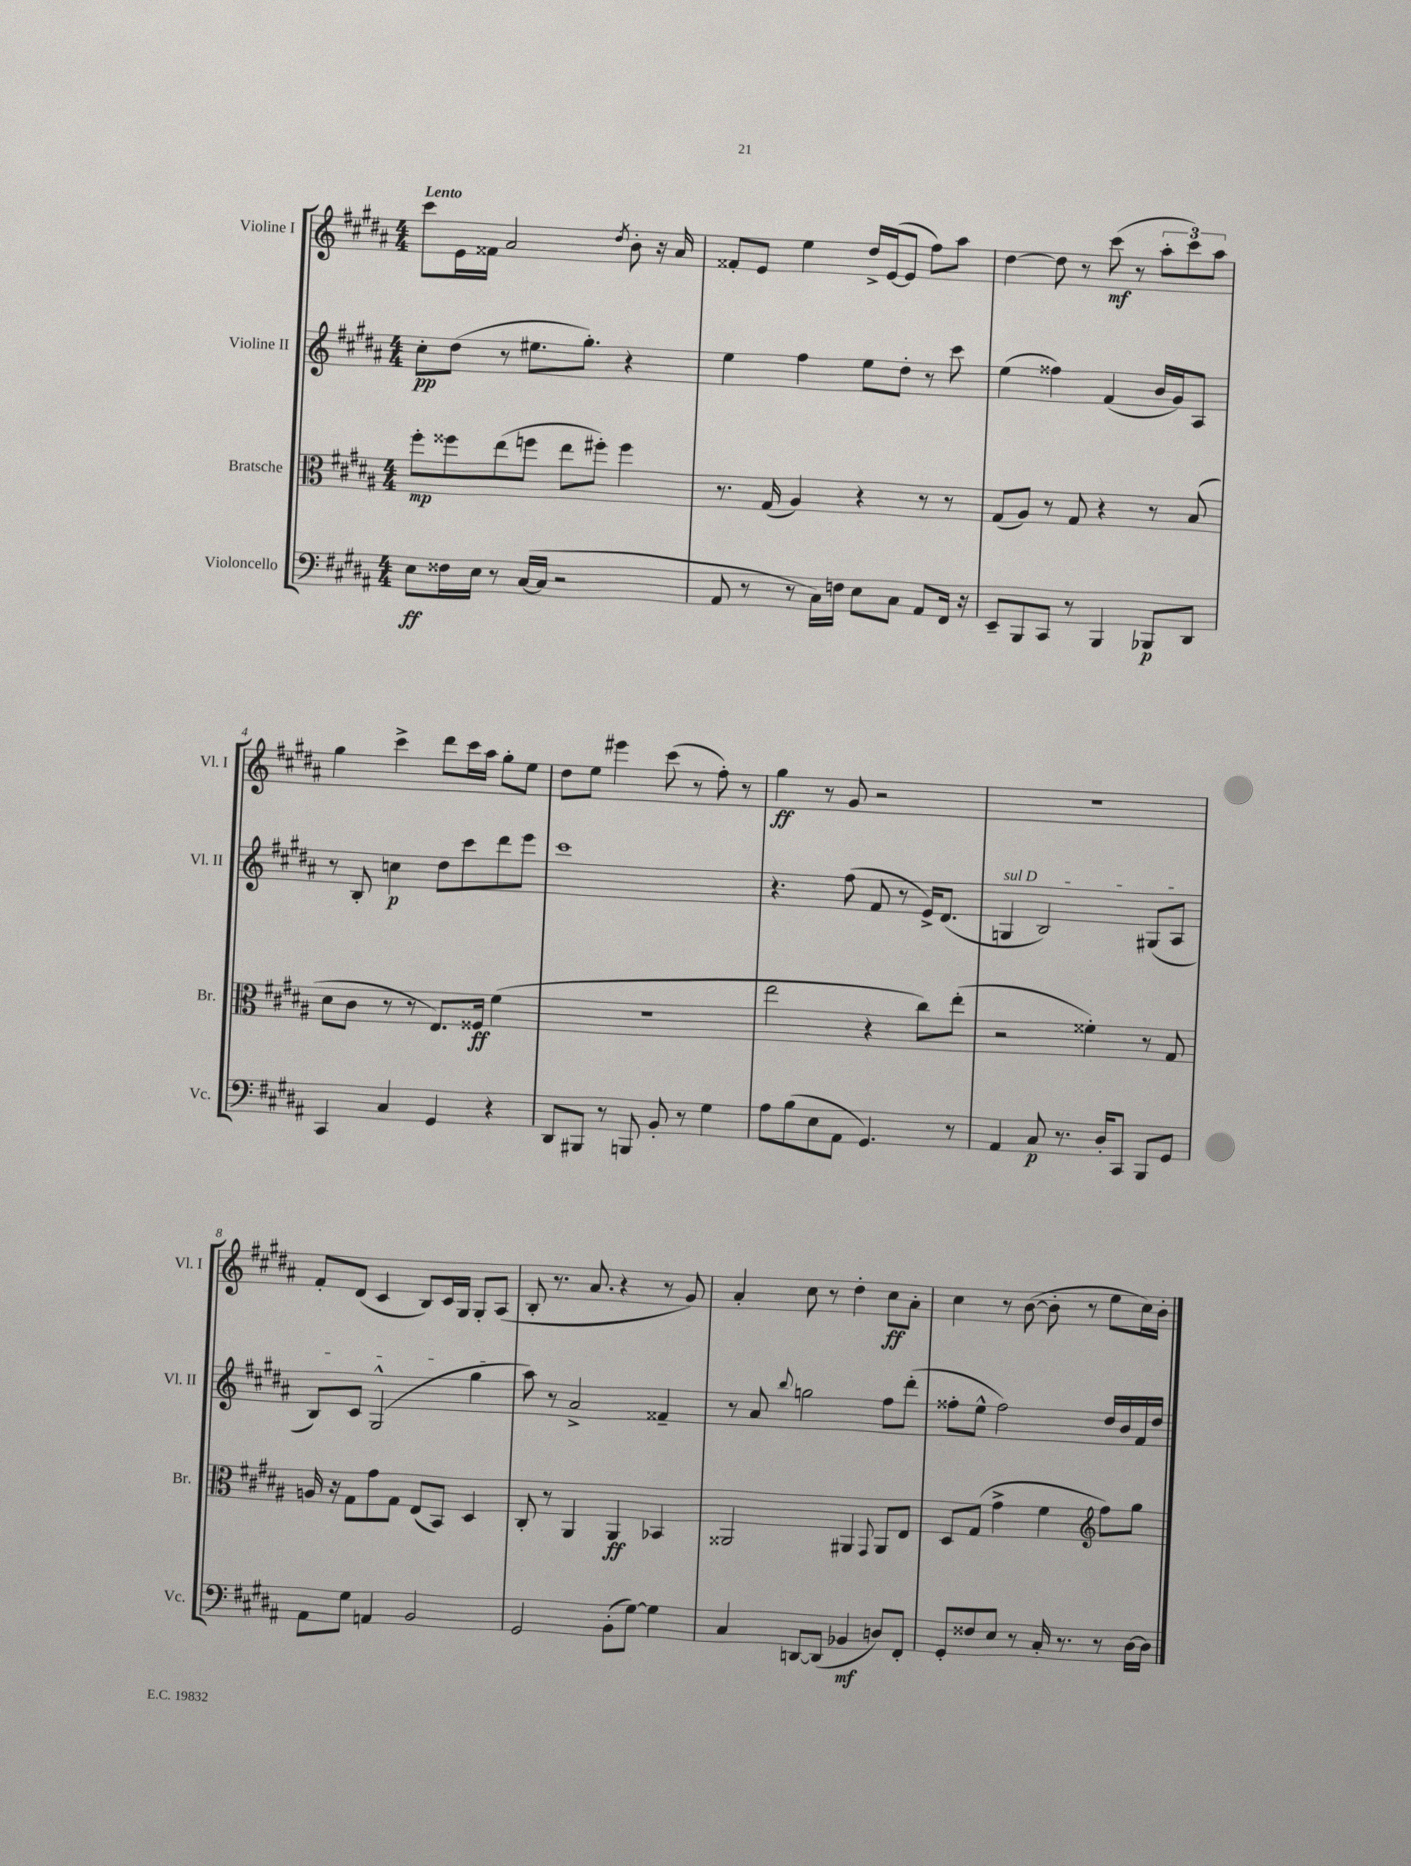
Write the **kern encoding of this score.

**kern	**kern	**kern	**kern
*staff4	*staff3	*staff2	*staff1
*clefF4	*clefC3	*clefG2	*clefG2
*k[f#c#g#d#a#]	*k[f#c#g#d#a#]	*k[f#c#g#d#a#]	*k[f#c#g#d#a#]
*M4/4	*M4/4	*M4/4	*M4/4
8E	8ff#'	8cc#'	8ccc#
16F##	8ff##	(8dd#	16e
16E	.	.	16f##
8r	(8ee	8r	2a#
([16C#	8ff	8.ee#	.
16C#]	.	.	.
2r	8ee	.	.
.	.	8.gg#')	.
.	8ff#')	.	.
.	.	.	8qdd#
.	4ff#	4r	8b'
.	.	.	16r
.	.	.	16a#
=	=	=	=
8AA#	8.r	4ee	8f##'
8r	.	.	8e
.	(16G#	.	.
8r	4A#)	4ff#	4ee
16C#)	.	.	.
16F	.	.	.
8E	4r	8ee	16dd#^
.	.	.	([16e
8C#	.	8dd#'	8e]
8AA#	8r	8r	8ff#)
16FF#	8r	8ccc#	8aa#
16r	.	.	.
=	=	=	=
8EE~	(8G#	(4ee	[4dd#
8BBB	8A#)	.	.
8CC#	8r	4ff##)	8dd#]
8r	8G#	.	8r
4BBB	4r	(4f#	(8ccc#
.	.	.	8r
8BBB-	8r	16b	12aa#'
.	.	16g#)	.
.	.	.	12ccc#)
8DD#	(8B	8A#	.
.	.	.	12aa#
=	=	=	=
4CC#	8d#	8r	4gg#
.	8c#	8B'	.
4C#	8r	4cc	4ccc#^
.	8r	.	.
4GG#	8.E)	8dd#	8ddd#
.	.	8ccc#	16ccc#
.	16F##	.	16aa#
4r	(4f#	8ddd#	8gg#'
.	.	8eee	8ee
=	=	=	=
8DD#	1r	1ccc#	8dd#
8BBB#	.	.	8ee
8r	.	.	4eee#
8BBB	.	.	.
8BB'	.	.	(8ccc#
8r	.	.	8r
4G#	.	.	8ff#')
.	.	.	8r
=	=	=	=
8A#	2ee	4.r	4gg#
(8B	.	.	.
8E	.	.	8r
8AA#	.	(8ff#	8g#
4.GG#)	4r	8f#	2r
.	.	8r	.
.	8cc#)	16e^)	.
.	.	(8.d#	.
8r	(8ee'	.	.
=	=	=	=
4AA#	2r	4G	1r
8C#	.	2B)	.
8.r	.	.	.
.	4f##')	.	.
16D#'	.	.	.
8CC#	.	.	.
8BBB	8r	(8G#	.
8GG#	8G#	8A#	.
=	=	=	=
8AA#	16A	8B)	8f#'
.	16r	.	.
8G#	8G#	8c#	(8d#
4AA	8g#	(2G#^^	4c#
.	8G#	.	.
2BB	(8E	.	8B)
.	8BB)	.	16c#
.	.	.	16G#
.	4D#	4gg#	8G#'
.	.	.	(8A#
=	=	=	=
2GG#	8C#'	8aa#)	8B'
.	8r	8r	8.r
.	4AA#	2a#^	.
.	.	.	8.a#
(8BB'	4AA#	.	4r
[8G#)	.	.	.
4G#]	4BB-	4f##~	8r
.	.	.	8g#)
=	=	=	=
4C#	2AA##	8r	4a#'
.	.	8a#	.
.	.	8qqbb	.
[8DD	.	2gg	8cc#
(8DD]	.	.	8r
4BB-	4AA#	.	4dd#'
.	8qqGG#	.	.
8D)	8AA#	8ff#	8cc#
8FF#'	8E	(8ddd#'	8a#'
=	=	=	=
8GG#'	8D#	8ff##'	4cc#
8F##	(8G#	8ee^^	.
8E	4g#^	2ff##)	8r
8r	.	.	([8b
16C#'	4f#	.	8b']
8.r	.	.	.
.	.	.	8r
*	*clefG2	*	*
8r	8ff#)	16dd#	8ee
.	.	16b	.
[16D#	8gg#	16f#	16cc#)
16D#]	.	16dd#	16b'
==	==	==	==
*-	*-	*-	*-
